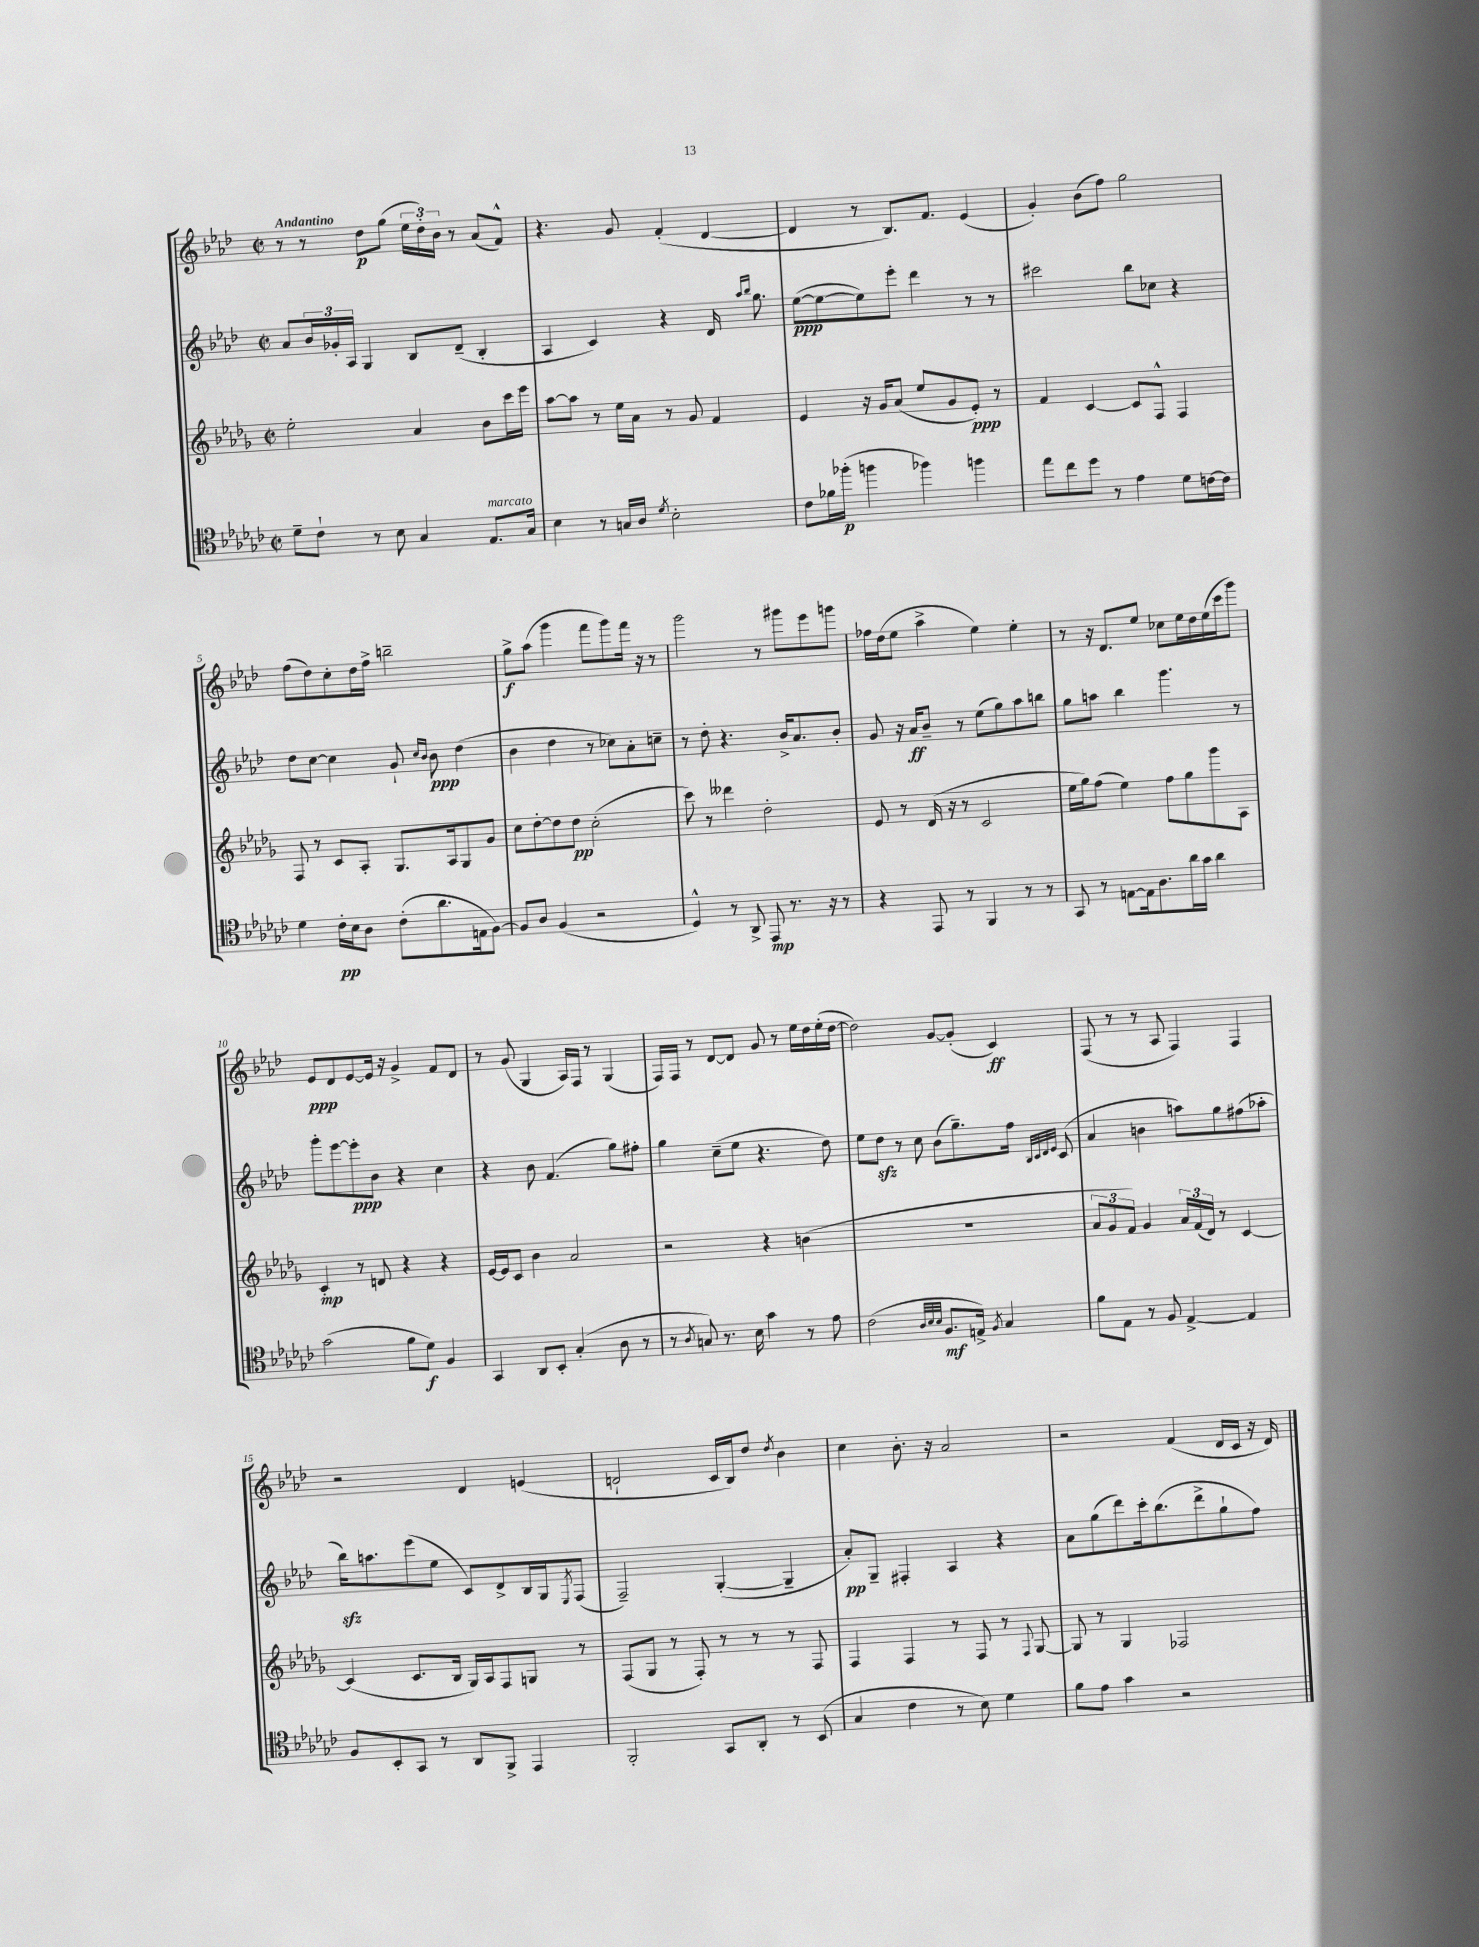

**kern	**kern	**kern	**kern
*staff4	*staff3	*staff2	*staff1
*clefC4	*clefG2	*clefG2	*clefG2
*k[b-e-a-d-g-c-]	*k[b-e-a-d-g-]	*k[b-e-a-d-]	*k[b-e-a-d-]
*M2/2	*M2/2	*M2/2	*M2/2
*met(c|)	*met(c|)	*met(c|)	*met(c|)
8d-~	2ee-'	8a-	8r
8c-`	.	24b-	8r
.	.	24g-'	.
.	.	24A-	.
8r	.	4G	8dd-
8B-	.	.	(8gg
4G-	4a-	8B-	24ee-
.	.	.	24dd-')
.	.	.	24b-
.	.	(8d-~	8r
8.E-	8b-	4B-'	(8a-
.	16ccc	.	8f^^)
16G-	16eee-	.	.
=	=	=	=
4B-	[8aa-	4A-	4.r
.	8aa-]	.	.
8r	8r	4c)	.
16G	16ee-	.	8g
16A-	16a-	.	.
8qd-	.	.	.
2B-'	8r	4r	(4f'
.	8g-	.	.
.	4f	16d-	[4d-
.	.	16qqaa-	.
.	.	16qqbb-	.
.	.	8.gg	.
=	=	=	=
8c-	4e-	([8ee-	4d-]
16f-	.	8ee-_	.
(16ff-'	.	.	.
4ff	16r	8ee-])	8r
.	16g-	.	.
.	(8a-	8eee-'	8.B-)
4ff-)	8ee-	4ddd-	.
.	.	.	8.f
.	8g-	.	.
4ff	8e-')	8r	(4e-
.	8r	8r	.
=	=	=	=
8ee-	4f	2ccc#	4g')
8cc-	.	.	.
8dd-	[4c	.	(8b-
8r	.	.	8ff)
4e-	8c]	8bb-	2gg
.	8F^^	8cc-	.
8d-	4F	4r	.
[16c	.	.	.
16c]	.	.	.
=	=	=	=
4d-	8F	8dd-	(8ff
.	8r	[8cc	8dd-)
16c-'	8c	4cc]	8cc'
16B-	.	.	.
8A-	8A-'	.	16dd-
.	.	.	16ff^
(8c-'	8.G-	8g`	2bb~
.	.	16qqcc	.
.	.	16qqb-	.
8.a-	.	8b-	.
.	16A-	.	.
.	8G-	(4dd-	.
16E	.	.	.
[8F)	8g-	.	.
=	=	=	=
8F]	8cc	4b-	8gg^
8A-	[8dd-'	.	(8aa-
(4F	8dd-]	4dd-	4ggg
.	8dd-	.	.
2r	(2cc'	8r	8fff
.	.	8cc-)	8ggg)
.	.	8a-'	16fff
.	.	.	16r
.	.	8cc~	8r
=	=	=	=
4D-^^)	8ccc)	8r	2ggg
.	8r	8dd-'	.
8r	4ddd--	4.r	.
8AA-^	.	.	.
8EE-	2dd-'	.	8r
8.r	.	16b-^	8ggg#
.	.	8.a-	.
.	.	.	8eee-
16r	.	.	.
8r	.	8b-'	8ggg
=	=	=	=
4r	8e-	8g	16ff-
.	.	.	(16dd-
.	8r	16r	8ee-
.	.	16a-	.
8EE-	(16d-	8b-~	4aa-^
.	16r	.	.
8r	8r	8r	.
4FF	2c	(8ee-	4ee-)
.	.	8gg)	.
8r	.	8aa-	4ee-'
8r	.	8bb	.
=	=	=	=
8GG-	16ee-	8gg	8r
.	16gg-)	.	.
8r	(8ff	8aa	16r
.	.	.	8.d-
[8E	4ee-)	4bb-	.
16E]	.	.	8ee-
8.A-	.	.	.
.	8ff	4.ggg	8cc-
16a-	8gg-	.	16ee-
16g-	.	.	16dd-
4a-	8ggg-	.	(16ee-
.	.	.	16ccc
.	8A-	8r	8ggg)
=	=	=	=
(2g-	4c'	8ggg'	8e-
.	.	[8eee-	8d-
.	8r	8eee-']	[8e-
.	8d	8b-	16e-]
.	.	.	16r
8f	4r	4r	4g^
8d-)	.	.	.
4F	4r	4cc	8f
.	.	.	8d-
=	=	=	=
4GG-	[16e-	4r	8r
.	16e-]	.	.
.	8c	.	(8g
8AA-	4b-	8b-	4G
8BB-'	.	(4.f	.
(4G-'	2a-	.	16A-)
.	.	.	16F
.	.	.	8r
8A-	.	8gg)	(4G
8r	.	8ff#'	.
=	=	=	=
8r	2r	4gg	16F)
.	.	.	16F
8qA-	.	.	.
8G)	.	.	8r
8.r	.	(8cc~	[8d-
.	.	8ee-	8d-]
16B-	.	.	.
4g-	4r	4.r	8g
.	.	.	8r
8r	(4b	.	16ee-
.	.	.	16dd-
8e-	.	8dd-)	(16ee-'
.	.	.	[16dd-
=	=	=	=
(2c-	1r	8ee-	2dd-])
.	.	8dd-	.
.	.	8r	.
.	.	8cc	.
32qqA-	.	.	.
32qqB-	.	.	.
32qqB-	.	.	.
8.F	.	(8b-	[8g
.	.	8.gg~)	(8g']
16E^)	.	.	.
8qF	.	.	.
4G-	.	.	4c)
.	.	16ff	.
.	.	32qqB-	.
.	.	32qqc	.
.	.	32qqd-	.
.	.	32qqe-	.
.	.	(8c	.
=	=	=	=
8f	12a-	4a-	(8F
.	12g-	.	.
8E-	.	.	8r
.	12f)	.	.
8r	4g-	4b	8r
8F	.	.	8A-
[4E-^	24a-	8aa)	4F)
.	(24f	.	.
.	24d-)	.	.
.	8r	8gg	.
4E-]	[4c	(8ff#	4F
.	.	8aa-'	.
=	=	=	=
8F	(4c]	16bb-)	2r
.	.	8.aa	.
8BB-'	.	.	.
8GG-	8.c	(8eee-	.
8r	.	8ee-	.
.	16B-	.	.
8AA-	16G-)	8c)	4d-
.	16A-	.	.
8FF^	8F	8d-^	.
4EE-	8G	16B-	(4e
.	.	16G	.
.	.	8qE-	.
.	8r	(8F	.
=	=	=	=
2FF'	(8F	2F~)	2d`
.	8G-	.	.
.	8r	.	.
.	8F')	.	.
8GG-	8r	([4G'	16c
.	.	.	16B-)
8AA-'	8r	.	8dd-
.	.	.	8qdd-
8r	8r	4G~]	4b-
(8BB-	8F	.	.
=	=	=	=
4G-	4F	8a-')	4cc
.	.	8G~	.
4c-	4F	4F#'	8.b-'
.	.	.	16r
8r	8r	4A-	2a-
8B-)	8F	.	.
4d-	8r	4r	.
.	8qqF	.	.
.	[8G-	.	.
=	=	=	=
8f	8G-]	8a-	2r
8e-	8r	(8gg	.
4g-	4G-	8ddd-)	.
.	.	16ccc'	.
.	.	(8.bb-	.
2r	2F-	.	(4f
.	.	8ddd-^	.
.	.	8gg`	16d-
.	.	.	16c
.	.	8ff)	16r
.	.	.	16d-)
==	==	==	==
*-	*-	*-	*-
